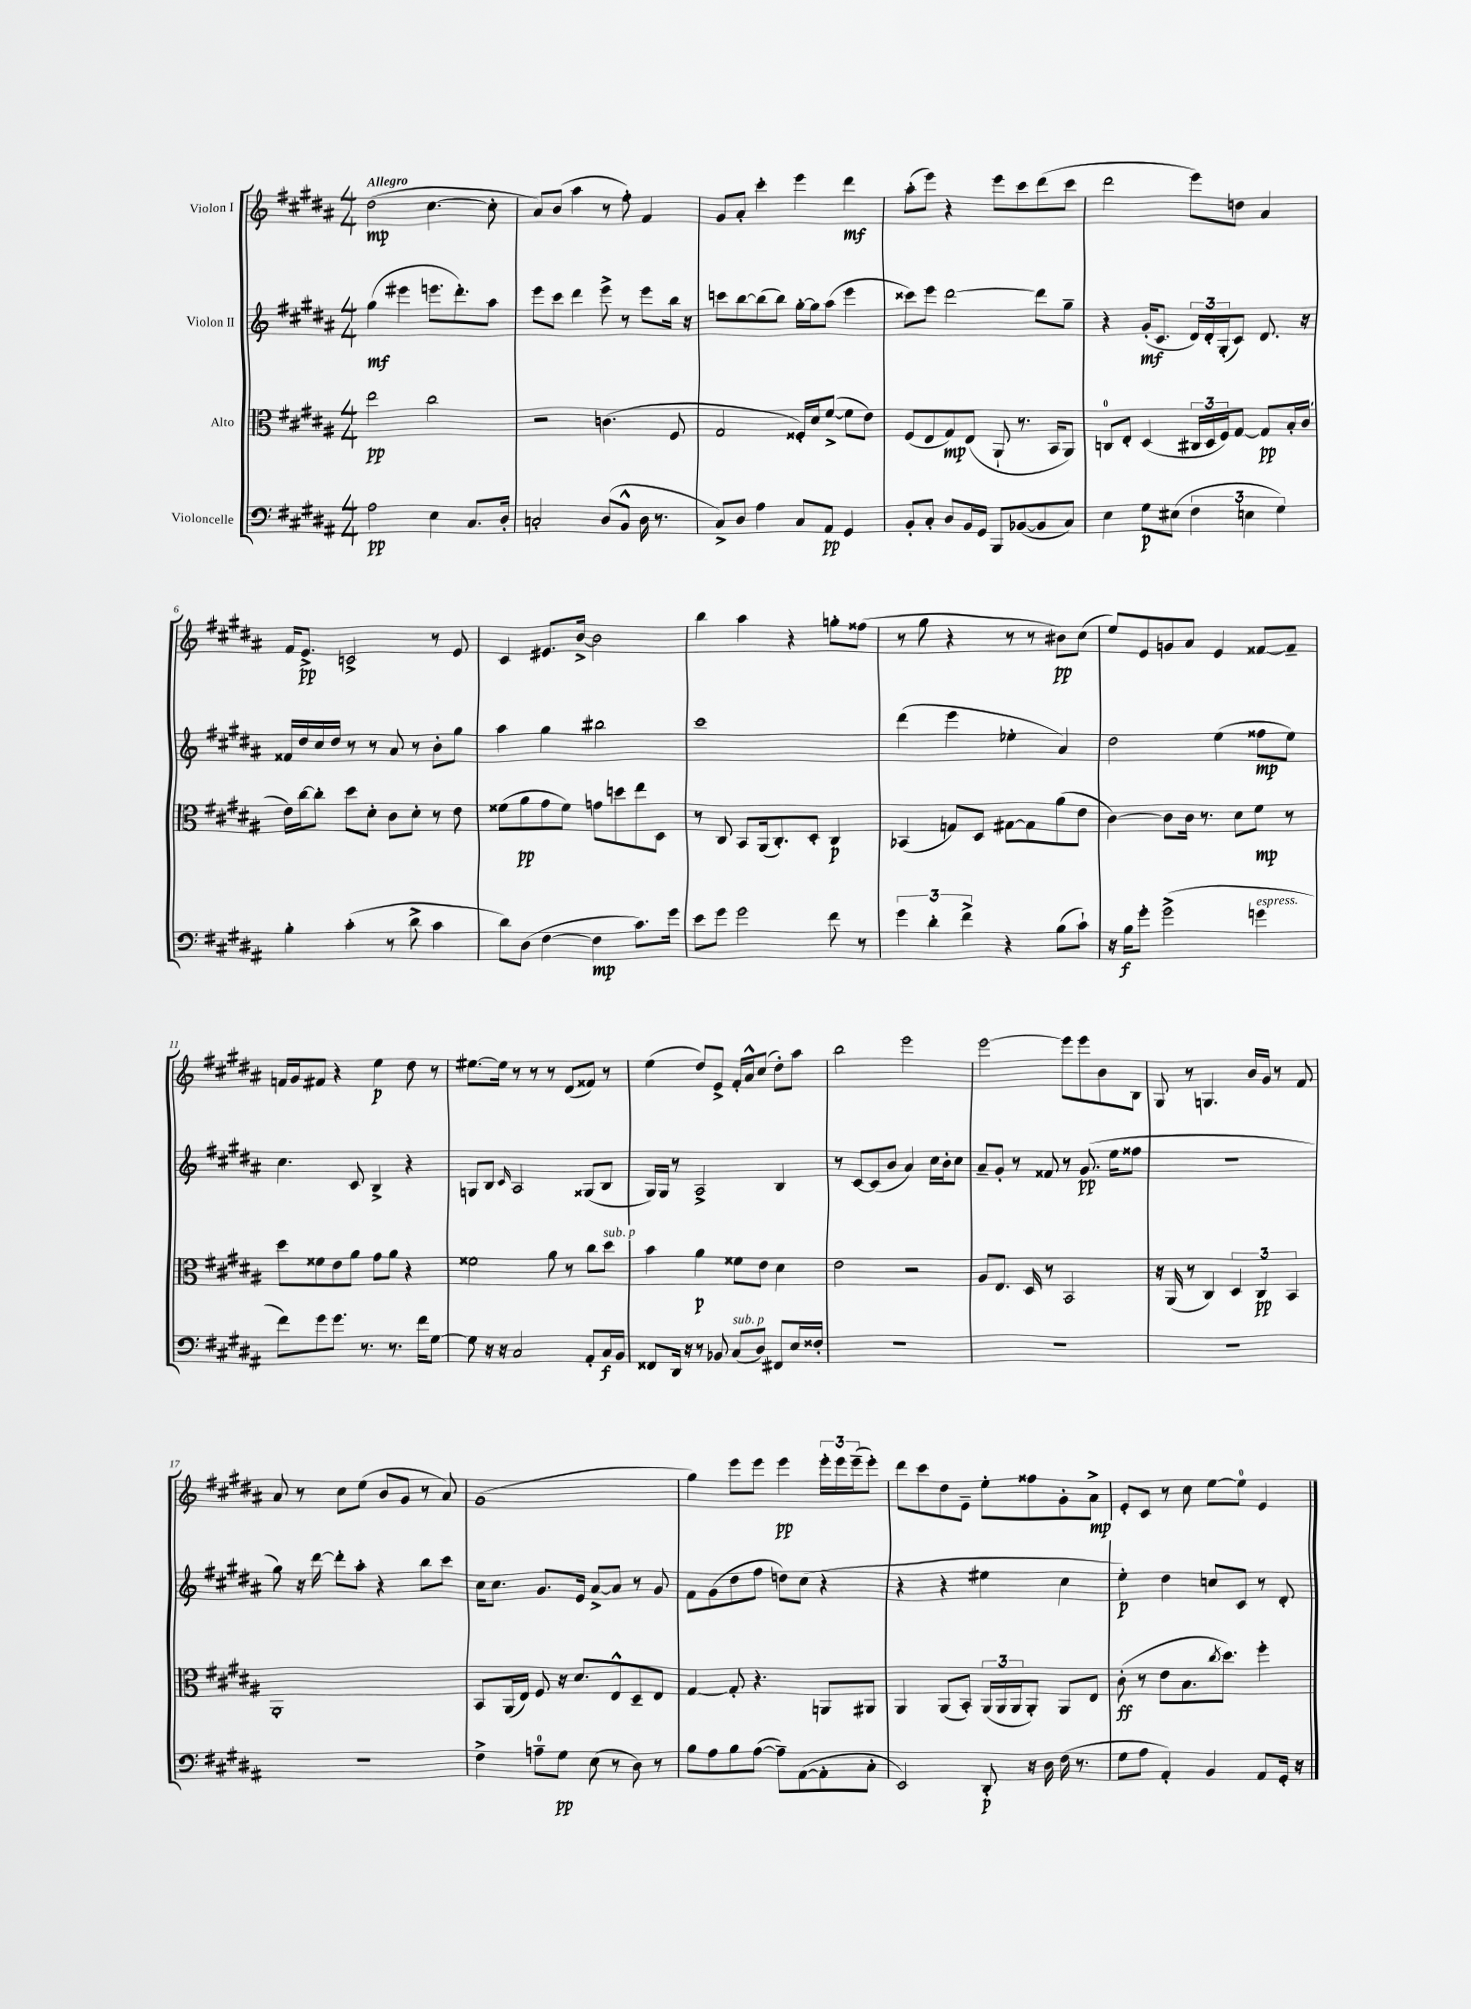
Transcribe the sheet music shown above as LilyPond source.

<<
\new StaffGroup <<
\new Staff = "s0" \with { instrumentName = "Violon I" } {
    \clef treble \key b \major \numericTimeSignature \time 4/4 \tempo "Allegro"
    dis''2\mp( cis''4.~ cis''8-. |
    ais'8) b'8( ais''4 r8 fis''8-.) fis'4 |
    gis'8 ais'8-. cis'''4-. e'''4 dis'''4\mf |
    ais''8-.( e'''8) r4 e'''8 cis'''8 dis'''8( cis'''8 |
    dis'''2 e'''8) d''8 ais'4 |
    fis'16 e'8.->\pp c'2-> r8 e'8 |
    cis'4 eis'8. b'16~-> b'2 |
    b''4 ais''4 r4 g''8-. fisis''8( |
    r8 gis''8 r4 r8 r8 bis'8\pp) cis''8( |
    e''8) e'8 g'8 ais'8 e'4 fisis'8~ fisis'8-- |
    f'16 gis'16 fis'8 r4 e''4\p dis''8 r8 |
    eis''8.~ eis''16 r8 r8 r8 dis'8( fisis'8) r8 |
    e''4( dis''8) e'8-> fis'16-. ais'16-^ cis''8( dis''8-.) ais''8 |
    b''2 e'''2 |
    e'''2~ e'''8 e'''8 b'8 b8 |
    gis8 r8 g4. b'16 gis'16 r8 fis'8 |
    ais'8 r8 cis''8 e''8( b'8 gis'8 r8 ais'8) |
    gis'1( |
    gis''4) e'''8 e'''8 e'''4\pp \tuplet 3/2 { e'''16-. e'''16 e'''16--( } e'''8-.) |
    dis'''8 cis'''8 dis''8 e'8-- e''8-. fisis''8 gis'8-. ais'8->\mp |
    e'8-. cis'8 r8 cis''8 e''8~ e''8-0 e'4 \bar "|." |
}
\new Staff = "s1" \with { instrumentName = "Violon II" } {
    \clef treble \key b \major \numericTimeSignature \time 4/4
    gis''4\mf( eis'''4 e'''8. dis'''8.-.) ais''8 |
    e'''8 cis'''8 dis'''4 e'''8-> r8 e'''8 b''16 r16 |
    c'''8 b''8~ b''8( b''8) gis''16~-. gis''16 ais''8( e'''4 |
    cisis'''8) e'''8 dis'''2~ dis'''8 gis''8-- |
    r4 gis'16-.\mf( cis'8. \tuplet 3/2 { dis'16) dis'16-. gis16-.( } cis'8) dis'8. r16 |
    fisis'16 dis''16 cis''16 dis''16 r8 r8 ais'8 r8 b'8-. gis''8 |
    ais''4 gis''4 bis''2 |
    cis'''1 |
    dis'''4( e'''4 ees''4-. ais'4) |
    dis''2 e''4( fisis''8\mp e''8) |
    cis''4. cis'8 b4-> r4 |
    g8 b8 \grace { cis'16 } ais2 gisis8( b8 |
    gis16) gis16 r8 ais2-> b4 |
    r8 cis'8~ cis'8( b'8 ais'4) cis''16 b'16-. cis''8 |
    ais'8-- gis'8-. r8 fisis'8 r8 gis'8.\pp( e''16 fisis''8 |
    R1 |
    gis''8) r16 dis'''16~ dis'''8-. ais''8-. r4 b''8 cis'''8 |
    cis''16 cis''8. gis'8. e'16 ais'8~-> ais'8 r8 gis'8 |
    fis'8 gis'8( dis''8 fis''8 d''8) cis''8( r4 |
    r4 r4 eis''4 cis''4 |
    e''4-.\p) dis''4 c''8 cis'8 r8 dis'8-. \bar "|." |
}
\new Staff = "s2" \with { instrumentName = "Alto" } {
    \clef alto \key b \major \numericTimeSignature \time 4/4
    e''2\pp cis''2 |
    r2 c'4.( fis8 |
    gis2 fisis16-.) dis'16 fis'8~->( fis'8 e'8) |
    fis8( e8 gis8\mp) e8( ais,8-! r8. b,16 ais,8) |
    c8-0 e8-. dis4( \tuplet 3/2 { cis16 dis16 fis16) } gis8~ gis8\pp b16-. cis'16( |
    e'16) cis''16~ cis''8-. dis''8 dis'8-. cis'8 dis'8-. r8 e'8 |
    fisis'8( ais'8\pp gis'8 fisis'8) g'8 d''8 e''8 dis8 |
    r8 cis8 b,8 ais,16( cis8.-.) dis8-. cis4\p |
    bes,4( g8) dis8 gis8~ gis8 ais'8( e'8 |
    cis'4~) cis'8 cis'16 r8. dis'8 fis'8\mp r8 |
    dis''8 fisis'8 e'8 ais'8 gis'8 ais'8 r4 |
    fisis'2 ais'8 r8 cis''8 dis''8^\markup { \italic "sub. p" } |
    b'4 ais'4\p fisis'8 e'8 dis'4 |
    e'2 r2 |
    ais8 e8. dis16 r8 b,2 |
    r16 ais,16( r8 cis4) \tuplet 3/2 { dis4 cis4\pp b,4 } |
    ais,1-. |
    b,8 ais,16( e16) fis8 r16 dis'8. e8-^ dis8-- e8 |
    gis4~ gis8-. r4. a,8 ais,8 |
    ais,4 ais,8( b,8-.) \tuplet 3/2 { ais,16( ais,16 ais,16 } ais,8-.) ais,8 e8 |
    cis'8-.\ff( r8 e'8 b8. \acciaccatura { cis''8 } dis''8.) fis''4-. \bar "|." |
}
\new Staff = "s3" \with { instrumentName = "Violoncelle" } {
    \clef bass \key b \major \numericTimeSignature \time 4/4
    ais2\pp e4 cis8. dis16-. |
    c2-. dis8( b,8-^ dis16 r8. |
    cis8->) dis8 ais4 cis8 ais,8\pp gis,4 |
    b,8-. cis8-. dis8 b,16 gis,16 b,,8 bes,8~( bes,8 cis8) |
    e4 gis8\p eis8( \tuplet 3/2 { fis4 e4 gis4) } |
    b4-. cis'4-.( r8 dis'8-> cis'4 |
    dis'8) dis8( fis4~ fis4\mp cis'8.) gis'16 |
    e'8 gis'8 gis'2 fis'8 r8 |
    \tuplet 3/2 { gis'4 dis'4-. fis'4-> } r4 b8( cis'8-!) |
    r16 b16\f gis'8-. gis'2->( g'4^\markup { \italic "espress." } |
    fis'8) gis'8 gis'8. r8. r8. fis'16 gis8~ |
    gis8 r16 r16 cis2 ais,8-. cis16\f b,16 |
    fisis,8 dis,16 r16 r8 bes,8 cis8^\markup { \italic "sub. p" }( dis8) fis,8 e16 fisis16-. |
    R1 |
    R1 |
    R1 |
    R1 |
    fis4-> a8-0-- gis8\pp e8( r8 dis8) r8 |
    b8 ais8 b8 ais8~( ais8--) ais,8~( ais,8-. cis8-. |
    e,2) dis,8-.\p r16 dis16 fis16( r8. |
    gis8 ais8 ais,4-.) b,4 ais,8 gis,16-. r16 \bar "|." |
}
>>
>>
